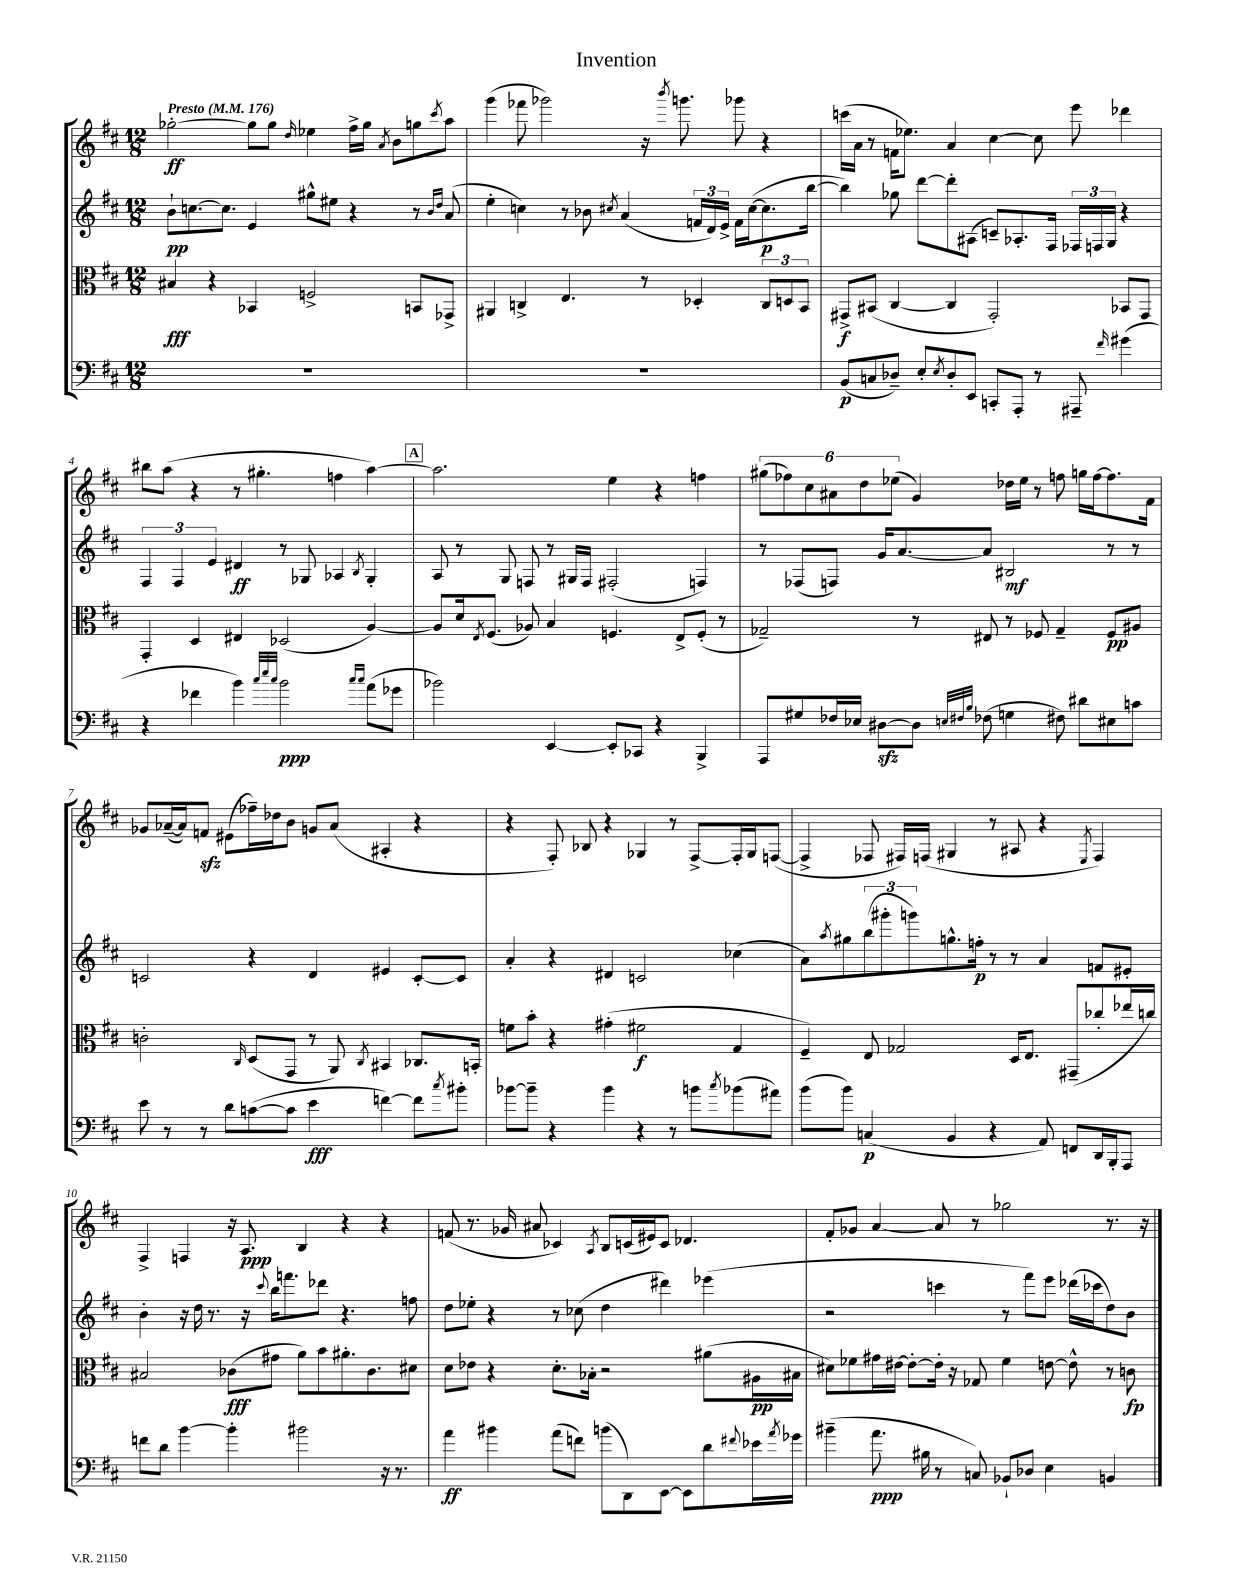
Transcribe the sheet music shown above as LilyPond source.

\header { title = "Invention" }
<<
\new StaffGroup <<
\new Staff = "s0" {
    \clef treble \key d \major \numericTimeSignature \time 12/8 \tempo "Presto" 4 = 176
    ges''2~-.\ff ges''8 ges''8 \grace { d''16 } ees''4 fis''16-> ges''16 \acciaccatura { a'8 } b'8 g''8 \acciaccatura { cis'''8 } a''8 |
    g'''4( fes'''8 ges'''2) r16 \acciaccatura { b'''8 } g'''8. ges'''8 r4 |
    c'''16( a'16 r8 f'16 ees''8.) a'4 cis''4~ cis''8 e'''8 des'''4 |
    bis''8 a''8( r4 r8 gis''4.-. f''4 a''4~) |
    \mark \markup { \box "A" } a''2. e''4 r4 f''4 |
    \tuplet 6/4 { gis''8( fes''8) cis''8 ais'8 d''8 ees''8( } g'4) des''16 ees''16 r8 f''8 g''16 f''16~ f''8. fis'16 |
    ges'8 aes'16~--( aes'16) f'8\sfz eis'8( fes''16--) des''16 b'8 g'8 aes'8( ais4-. r4 |
    r4 fis8-.) bes8 r4 ges4 r8 fis8~-> fis16-. ges16 f8~( |
    f4-> fes8 fis16) f16( gis4 r8 ais8 r4 \acciaccatura { e8 } f4) |
    fis4-> f4 r16 a8.\ppp b4 r4 r4 |
    f'8( r8. ges'16 ais'8 ces'4) \acciaccatura { a8 } b8 c'16( eis'16) c'8 des'4. |
    fis'8-. ges'8 a'4~ a'8 r8 ges''2 r8. r16 \bar "|." |
}
\new Staff = "s1" {
    \clef treble \key d \major \numericTimeSignature \time 12/8
    b'8-!\pp c''8.~ c''8. e'4 gis''8-^ eis''8 r4 r8 \grace { b'16 d''16 } a'8( |
    e''4-. c''4) r8 bes'8 \acciaccatura { cis''8 } a'4( \tuplet 3/2 { f'16 d'16) e'16-> } f'16 cis''16~( cis''8.\p b''16~ |
    b''4) ges''8 d'''8~ d'''8-. ais8( c'8--) aes8.-. fis16 \tuplet 3/2 { fes16 f16 g16 } r4 |
    \tuplet 3/2 { fis4 fis4 e'4 } dis'4\ff r8 ges8 aes4 \acciaccatura { b8 } ges4-. |
    \mark \markup { \box "A" } a8 r8 g8 f8 r8 gis16 f16 fis2-.( f4) |
    r8 fes8( f8) g'16 a'8.~ a'8 bis2\mf r8 r8 |
    c'2 r4 d'4 eis'4 c'8~-. c'8 |
    a'4-. r4 dis'4 c'2 ces''4( |
    a'8) \acciaccatura { a''8 } gis''8 \tuplet 3/2 { b''8( gis'''8-. g'''8) } g''8.-^ f''16-.\p r8 r8 a'4 f'8 eis'8-. |
    b'4-. r16 d''16 r8. r16 \appoggiatura { cis'''8 } b''16 f'''8. des'''8 r4. f''8 |
    d''8 ees''8-. r4 r8 ces''8( d''4 dis'''4) ees'''4( |
    r2 c'''4 r8 fis'''8) e'''8 des'''16( ces'''16 d''8) b'8 \bar "|." |
}
\new Staff = "s2" {
    \clef alto \key d \major \numericTimeSignature \time 12/8
    bis4\fff r4 bes,4 f2-> b,8 ges,8-> |
    ais,4 c4-> e4. r8 des4-. \tuplet 3/2 { c8 d8 b,8 } |
    gis,8->\f bis,8( cis4~ cis4 gis,2-.) bes,8 gis,8 |
    g,4-. d4 eis4 des2( a4~) |
    \mark \markup { \box "A" } a8 d'16 \acciaccatura { e8 } fis8.( aes8) b4 f4. e8-> f8-.( r8 |
    ges2--) r8 eis8 r8 fes8 ges4-- fes8\pp ais8 |
    c'2-. \grace { cis16 } d8( g,8 r8 a,8) \acciaccatura { cis8 } bis,4 ces8. b,16-. |
    f'8 b'8-. r4 gis'4-.( fis'2\f g4 |
    fis4--) e8 ges2 d16 e8. gis,8--( ces''8-. ees''16 c''16) |
    bis2 ces'8\fff( gis'8 a'8) b'8 ais'8.-. ces'8. dis'8 |
    d'8 ees'8 r4 d'8.-. bes16-. r2 ais'8( ais16\pp bis16 |
    dis'8) fes'8 gis'16 eis'16~ eis'8~-. eis'16-. r16 ges8 fes'4 e'8~ e'8-^ r8 c'8\fp \bar "|." |
}
\new Staff = "s3" {
    \clef bass \key d \major \numericTimeSignature \time 12/8
    R1. |
    R1. |
    b,8\p( c8 des8--) e8-. \acciaccatura { e8 } des8-. e,8 c,8-. a,,8-. r8 ais,,8-- \grace { fis'16 } gis'4( |
    r4 fes'4 b'4) \grace { cis''32 e''32 cis''32 } b'2\ppp \grace { cis''16 cis''16 } a'8( ges'8 |
    \mark \markup { \box "A" } bes'2) e,4~ e,8-. ces,8 r4 b,,4-> |
    a,,8 gis8 fes16 ees16 dis8~\sfz dis8 \grace { e32 fis32 b32 } fes8( g4 fis8) dis'8 eis8 c'8 |
    e'8 r8 r8 d'8 c'8~( c'8 e'4\fff f'4~) f'8 \acciaccatura { cis''8 } bis'8-. |
    bes'8~ bes'8-- r4 bes'4 r4 r8 b'8 \acciaccatura { cis''8 } bes'8( ais'8) |
    b'8( b'8) c4\p( b,4 r4 a,8) f,8 d,16 b,,16-. a,,8 |
    f'8 d'8 b'4~ b'4-. bis'2 r16 r8. |
    a'4\ff bis'4 a'8( f'8) b'8( d,8) e,8~ e,8 d'8 \appoggiatura { fis'8 } ees'16 \acciaccatura { a'8 } ges'16 |
    bis'4--( a'8.\ppp bis16 r8 c8) bes,8-! des8 e4 b,4 \bar "|." |
}
>>
>>
